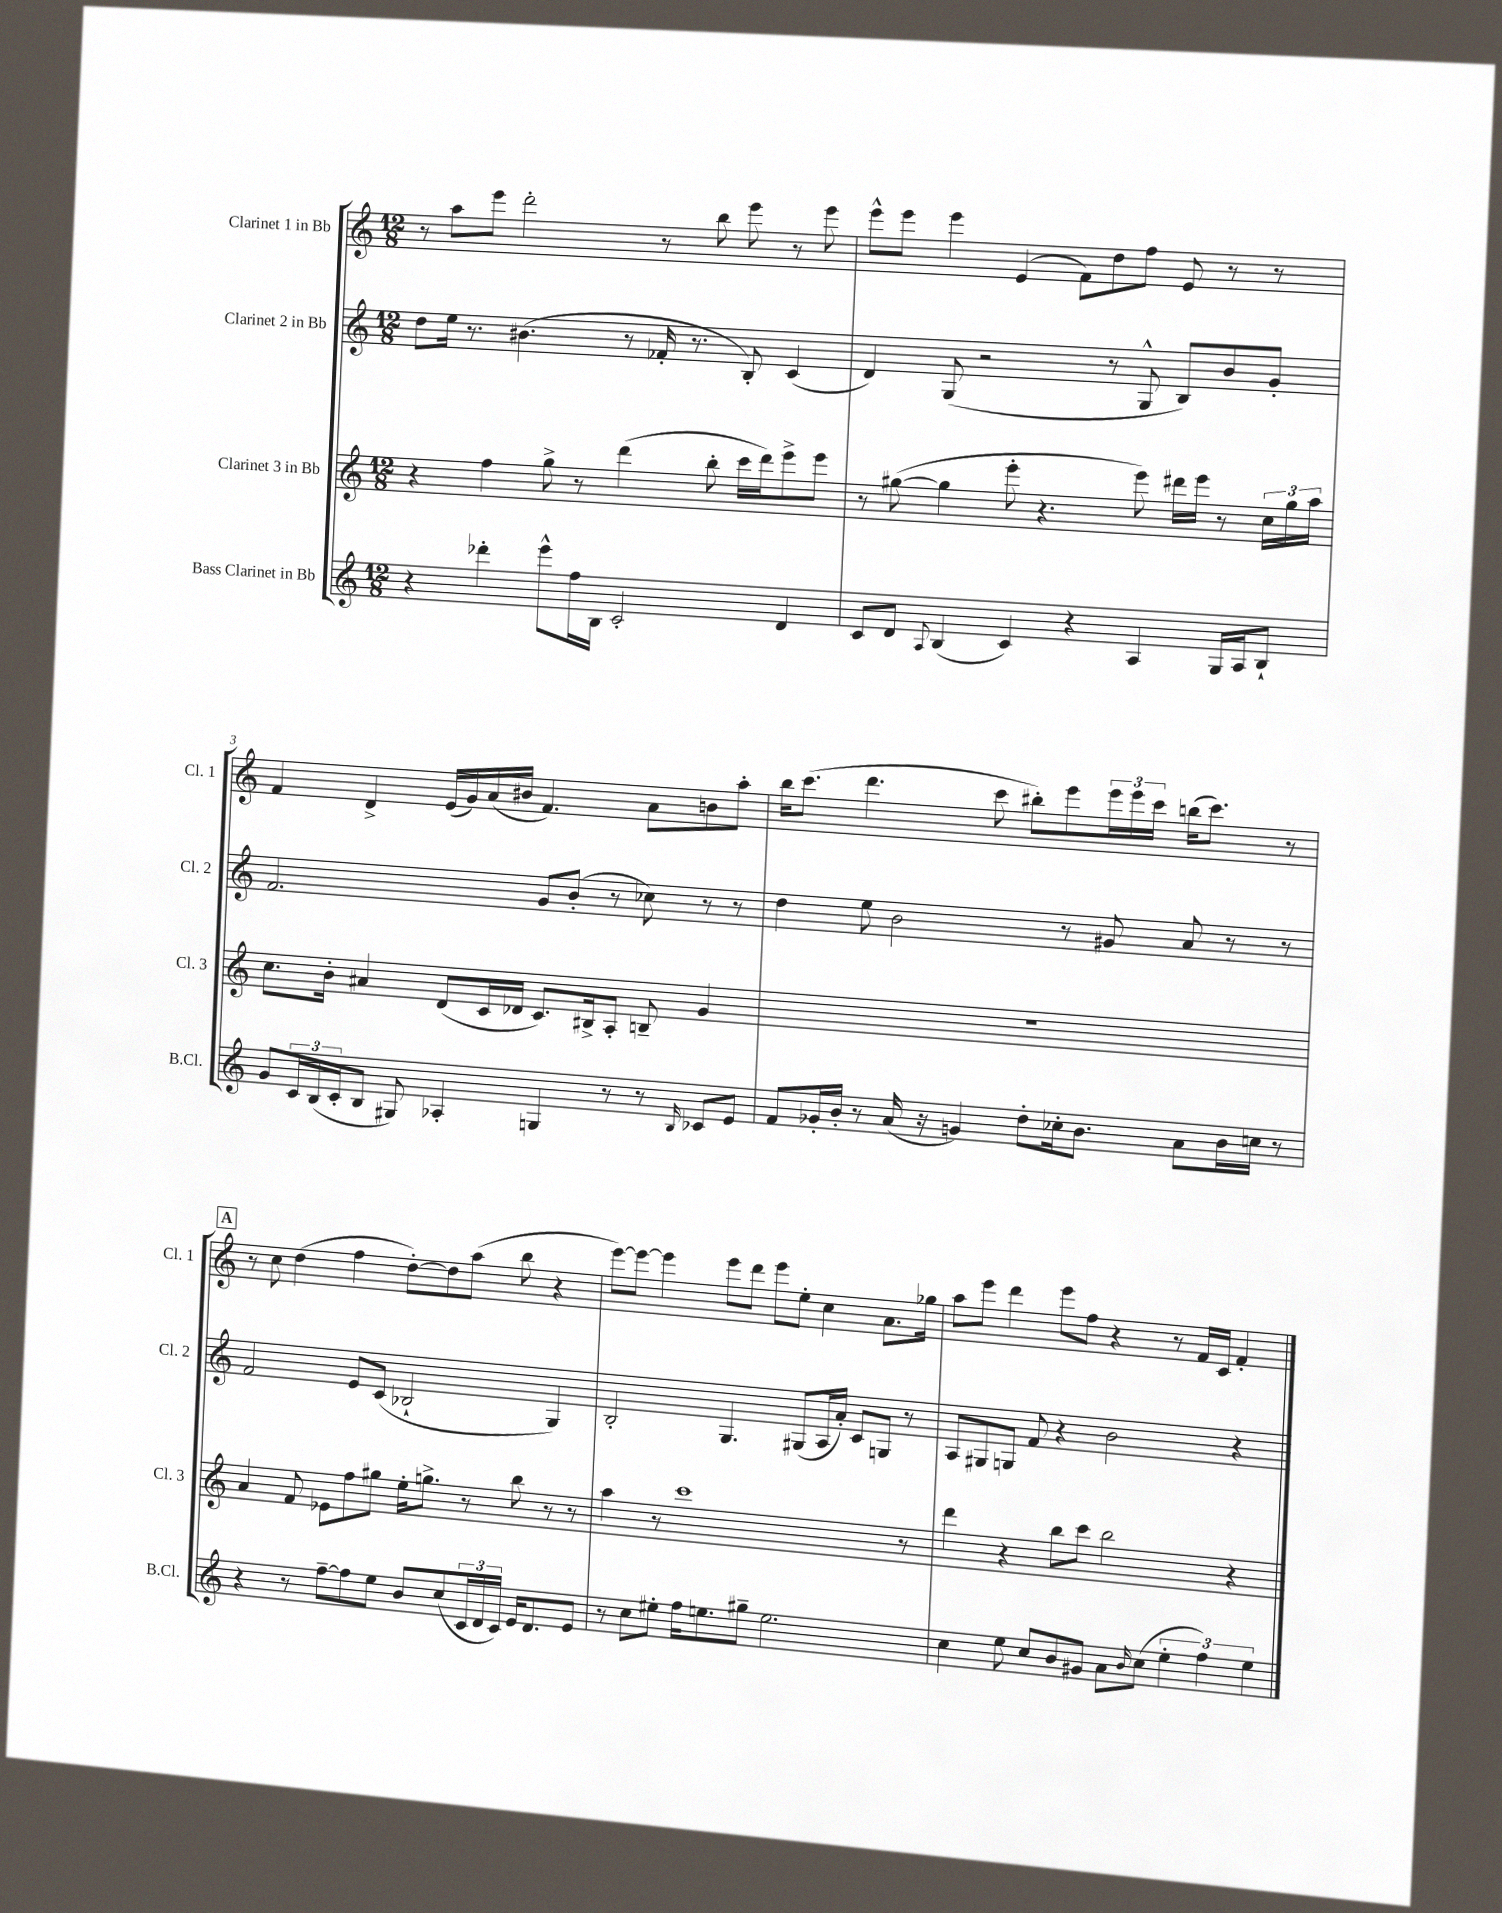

**kern	**kern	**kern	**kern
*staff4	*staff3	*staff2	*staff1
*clefG2	*clefG2	*clefG2	*clefG2
*k[]	*k[]	*k[]	*k[]
*M12/8	*M12/8	*M12/8	*M12/8
4r	4r	8dd\L	8r
.	.	16ee\Jk	8aa\L
.	.	8.r	.
4ddd-'\	4ff\	.	8eee\J
.	.	(4.b#\	2ddd'\
8eee^^\L	8gg^\	.	.
16ff\L	8r	.	.
16B\JJ	.	.	.
2c'/	(4ddd\	8r	.
.	.	16f-'/	8r
.	.	8.r	.
.	8bb'\	.	8bb\
.	16ccc\LL	8B'/)	8eee\
.	16ddd\J)	.	.
4d/	8eee^\	(4c/	8r
.	8eee\J	.	8eee\
=	=	=	=
8c/L	8r	4d/)	8eee^^\L
8d/J	([8gg#\	.	8eee\J
8qqA/	.	.	.
(4B/	4gg#\]	(8G/	4eee\
.	.	2r	.
4c/)	8eee'\	.	(4e/
.	4.r	.	.
4r	.	.	8f\L)
.	.	8r	8dd\
4A/	8eee\)	8G^^/	8ff\J
.	16ddd#\LL	8B/L)	8e/
.	16eee\JJ	.	.
16G/LL	8r	8b/	8r
16A/J	.	.	.
8B`/J	24cc\LL	8g'/J	8r
.	24gg#\	.	.
.	24aa\JJ	.	.
=	=	=	=
8g/L	8.cc\L	2.f/	4f/
24c/L	.	.	.
(24B/	.	.	.
.	16b'\Jk	.	.
24c'/J	.	.	.
8B/J	4a#/	.	4d^/
8G#/)	.	.	.
4A-'/	(8d/L	.	(16e/LL
.	.	.	16g/)
.	16c/L	.	(16a/
.	16d-/JJ	.	16b#/JJ
4G/	8.c/L)	8g/L	4.f/)
.	.	(8b'/J	.
.	16B#^/k	.	.
8r	8A'/J	8r	.
8r	8B~/	8cc-\)	8a\L
16qqB/	.	.	.
8c-/L	4g/	8r	8b\
8e/J	.	8r	8aa'\J
=	=	=	=
8f/L	1.r	4dd\	16bb\LK
.	.	.	(8.ccc\J
16g-'/L	.	.	.
16b'/JJ	.	.	.
8r	.	8ee\	4.ddd\
(16a/	.	2b\	.
16r	.	.	.
4g/)	.	.	.
.	.	.	8ccc\
8dd'\L	.	.	8bb#'\L)
16cc-'\k	.	8r	8eee\
8.b\J	.	.	.
.	.	8g#/	24eee\L
.	.	.	24eee\
.	.	.	24ccc\JJ
8a\L	.	8a/	(16bb\LK
.	.	.	8.ccc\J)
16b\L	.	8r	.
16cc\JJ	.	.	.
8r	.	8r	8r
=	=	=	=
4r	4a/	2f/	8r
.	.	.	8cc\
8r	8f/	.	(4dd\
[8ff~\L	8e-\L	.	.
8ff\]	8ff\	8e/L	4ff\
8ee\J	8gg#\J	(8c/J	.
8b/L	16ee'\LK	2B-`/	[8dd'\L)
.	8.gg^\J	.	.
(8cc/	.	.	8dd\]
24c/L	8r	.	(8aa\J
24d/	.	.	.
24c/JJ)	.	.	.
16e/LK	8bb\	.	8bb\
8.d/	.	.	.
.	8r	4G/)	4r
8e/J	8r	.	.
=	=	=	=
8r	4aa\	2B'/	[8eee\L)
8cc\L	.	.	8eee\_J
8ee#'\J	8r	.	4eee\]
16ff\LK	1ccc	.	.
8.ee\	.	.	.
.	.	4.G/	8eee\L
8gg#~\J	.	.	8ddd\J
2.ee\	.	.	8eee\L
.	.	(8G#/L	8ee'\J
.	.	16A/L	4cc\
.	.	16a'/JJ)	.
.	.	8c/L	.
.	.	8G/J	8.a\L
.	8r	8r	.
.	.	.	16gg-\Jk
=	=	=	=
4cc\	4ddd\	8A/L	8aa\L
.	.	8G#/	8eee\J
8ee\	4r	8G/J	4ddd\
8cc/L	.	8f/	.
8b/	8bb\L	4r	8eee\L
8g#/J	8ccc\J	.	8ff\J
8a\L	2bb\	2b\	4r
16qqb/	.	.	.
(8cc\J	.	.	.
6ee'\	.	.	8r
.	.	.	16f/LL
6ff\)	.	.	.
.	.	.	16c/JJ
.	4r	4r	4f'/
6ee\	.	.	.
==	==	==	==
*-	*-	*-	*-
